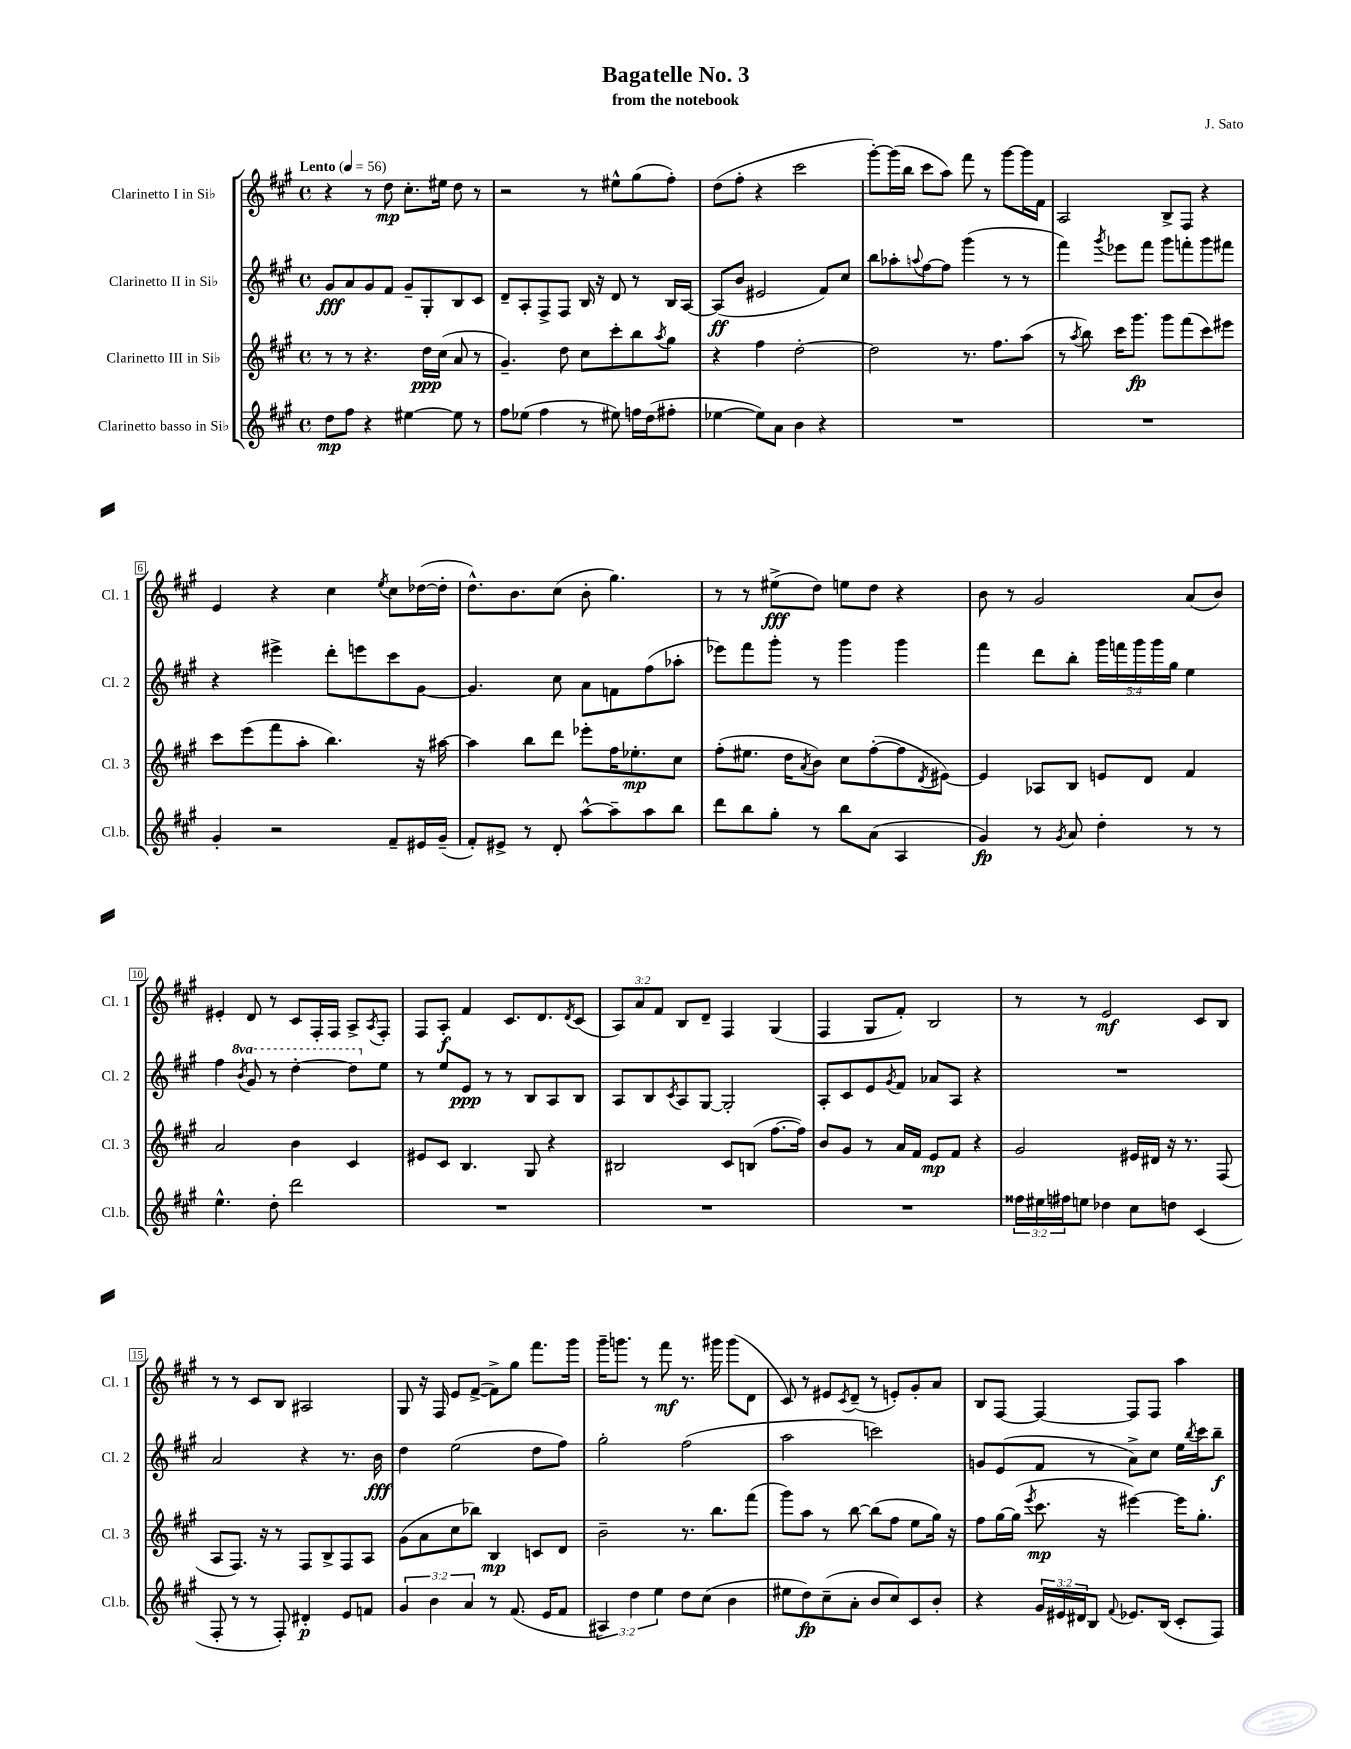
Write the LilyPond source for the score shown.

\header { title = "Bagatelle No. 3" composer = "J. Sato" subtitle = "from the notebook" }
<<
\new StaffGroup <<
\new Staff = "s0" \with { instrumentName = "Clarinetto I in Sib" shortInstrumentName = "Cl. 1" } {
    \clef treble \key a \major \defaultTimeSignature \time 4/4 \override Staff.TupletNumber.text = #tuplet-number::calc-fraction-text \tempo "Lento" 4 = 56
    r4 r8 d''8\mp cis''8.-. eis''16 d''8 r8 |
    r2 r8 eis''8-^ gis''8( fis''8-.) |
    d''8( fis''8-. r4 cis'''2 |
    gis'''8~-.) gis'''16( b''16 cis'''8 a''8) fis'''8 r8 gis'''8~ gis'''16 fis'16 |
    a2 b8-> fis8 r4 |
    e'4 r4 cis''4 \acciaccatura { e''8 } cis''8 des''16~( des''16-. |
    d''8.-^) b'8. cis''8( b'8-. gis''4.) |
    r8 r8 eis''8->\fff( d''8) e''8 d''8 r4 |
    b'8 r8 gis'2 a'8( b'8) |
    eis'4-. d'8 r8 cis'8 fis16-. fis16 a8-> \acciaccatura { a8 } fis8-. |
    fis8 a8-.\f fis'4 cis'8. d'8. \acciaccatura { d'8 } cis'8( |
    \tuplet 3/2 { a8) a'8 fis'8 } b8 d'8-- fis4 gis4( |
    fis4 gis8 fis'8-.) b2 |
    r8 r8 e'2\mf cis'8 b8 |
    r8 r8 cis'8 b8 ais2 |
    gis8 r16 fis16 e'8 fis'8~->( fis'8->) gis''8 fis'''8. gis'''16 |
    gis'''16-- g'''8. r8 fis'''8\mf r8. gis'''16 gis'''8( d'8 |
    cis'8) r8 eis'8 \acciaccatura { cis'8 } d'8--( r8 e'8-.) gis'8-. a'8 |
    b8 fis8~ fis4~ fis8 fis8 a''4 \bar "|." |
}
\new Staff = "s1" \with { instrumentName = "Clarinetto II in Sib" shortInstrumentName = "Cl. 2" } {
    \clef treble \key a \major \defaultTimeSignature \time 4/4 \override Staff.TupletNumber.text = #tuplet-number::calc-fraction-text \set Staff.ottavationMarkups = #ottavation-simple-ordinals
    gis'8\fff a'8 gis'8 fis'8 gis'8-- gis8-. b8 cis'8 |
    d'8-- a8-. fis8-> fis8 b16 r16 d'8 r8 b16 a16~ |
    a8\ff( b'8 eis'2 fis'8) cis''8 |
    b''8 aes''8-. \appoggiatura { a''8 } fis''8~ fis''8 gis'''4( r8 r8 |
    fis'''4) \acciaccatura { gis'''8 } ees'''8 fis'''8 gis'''8 f'''8-. gis'''8 fis'''8 |
    r4 eis'''4-> d'''8-. e'''8 cis'''8 gis'8~ |
    gis'4. cis''8 a'8 f'8 fis''8( aes''8-. |
    ees'''8) fis'''8 gis'''8-. r8 gis'''4 gis'''4 |
    fis'''4 d'''8 b''8-. \tuplet 5/4 { gis'''16 f'''16 gis'''16 gis'''16 gis''16 } e''4 |
    fis''4 \ottava #1 \acciaccatura { b''8 } gis''8 r8 d'''4~-. d'''8 \ottava #0 e''8 |
    r8 e''8 e'8\ppp r8 r8 b8 a8 b8 |
    a8 b8 \acciaccatura { cis'8 } a8 gis8~ gis2-. |
    a8-. cis'8 e'8 \acciaccatura { gis'8 } fis'8 aes'8 a8 r4 |
    R1 |
    a'2 r4 r8. b'16\fff |
    d''4 e''2( d''8 fis''8) |
    gis''2-. fis''2( |
    a''2 c'''2) |
    g'8 e'8( fis'8 r8 a'8->) cis''8 e''16 \acciaccatura { b''8 } cis'''16 b''8--\f \bar "|." |
}
\new Staff = "s2" \with { instrumentName = "Clarinetto III in Sib" shortInstrumentName = "Cl. 3" } {
    \clef treble \key a \major \defaultTimeSignature \time 4/4
    r8 r8 r4. d''16\ppp cis''16( a'8 r8 |
    gis'4.--) d''8 cis''8 cis'''8-. b''8 \acciaccatura { a''8 } gis''8 |
    r4 fis''4 d''2~-. |
    d''2 r8. fis''8. a''8( |
    r8 \acciaccatura { a''8 } b''8) cis'''16 gis'''8.\fp gis'''8 fis'''8( cis'''8) eis'''8 |
    cis'''8 e'''8( fis'''8 a''8-. b''4.) r16 ais''16~ |
    ais''4 b''8 d'''8 ees'''8-. fis''16 ees''8.-.\mp cis''8 |
    fis''8-.( eis''8. d''16 \acciaccatura { a'8 } b'8) cis''8 fis''8~-.( fis''8 \acciaccatura { d'8 } eis'8~) |
    eis'4 aes8 b8 e'8 d'8 fis'4 |
    a'2 b'4 cis'4 |
    eis'8 cis'8 b4. gis8 r4 |
    bis2 cis'8 b8( fis''8.~ fis''16) |
    b'8 gis'8 r8 a'16 fis'16 e'8\mp fis'8 r4 |
    gis'2 eis'16 dis'16 r16 r8. fis8( |
    a8 fis8.) r16 r8 fis8 b8-> fis8 a8 |
    gis'8( a'8 cis''8 bes''8) b4\mp c'8 d'8 |
    b'2-- r8. b''8. fis'''8( |
    gis'''8) a''8 r8 b''8~ b''8( fis''8 e''8 gis''16) r16 |
    fis''8 gis''16~ gis''16( \acciaccatura { e'''8 } cis'''8.\mp r16 eis'''4~) eis'''16 gis''8.-. \bar "|." |
}
\new Staff = "s3" \with { instrumentName = "Clarinetto basso in Sib" shortInstrumentName = "Cl.b." } {
    \clef treble \key a \major \defaultTimeSignature \time 4/4 \override Staff.TupletNumber.text = #tuplet-number::calc-fraction-text
    d''8\mp fis''8 r4 eis''4~ eis''8 r8 |
    fis''8 ees''8( fis''4 r8 eis''8) f''16 d''16( fis''8-. |
    ees''4~ ees''8) a'8 b'4 r4 |
    R1 |
    R1 |
    gis'4-. r2 fis'8-- eis'16 gis'16--( |
    fis'8-.) eis'8-> r8 d'8-. a''8~-^ a''8-- a''8 b''8 |
    d'''8 b''8 gis''8-. r8 b''8 a'8( a4 |
    gis'4\fp) r8 \acciaccatura { gis'8 } a'8 d''4-. r8 r8 |
    e''4.-^ d''8-. d'''2 |
    R1 |
    R1 |
    R1 |
    \tuplet 3/2 { fisis''16 eis''16 fis''16 } e''8 des''4 cis''8 d''8 cis'4( |
    fis8-. r8 r8 fis8-.) dis'4-.\p e'8 f'8 |
    \tuplet 3/2 { gis'4 b'4 a'4 } r8 fis'8.( e'16 fis'8 |
    \tuplet 3/2 { ais4) d''4 e''4 } d''8 cis''8( b'4 |
    eis''8 d''8\fp) cis''8--( a'8-. b'8 cis''8) cis'8 b'8-. |
    r4 \tuplet 3/2 { gis'16 eis'16 dis'16 } b8 \appoggiatura { fis'8 } ees'8. b16( cis'8-. fis8) \bar "|." |
}
>>
>>
\layout { \context { \Score \override BarNumber.stencil = #(make-stencil-boxer 0.1 0.3 ly:text-interface::print) } }
